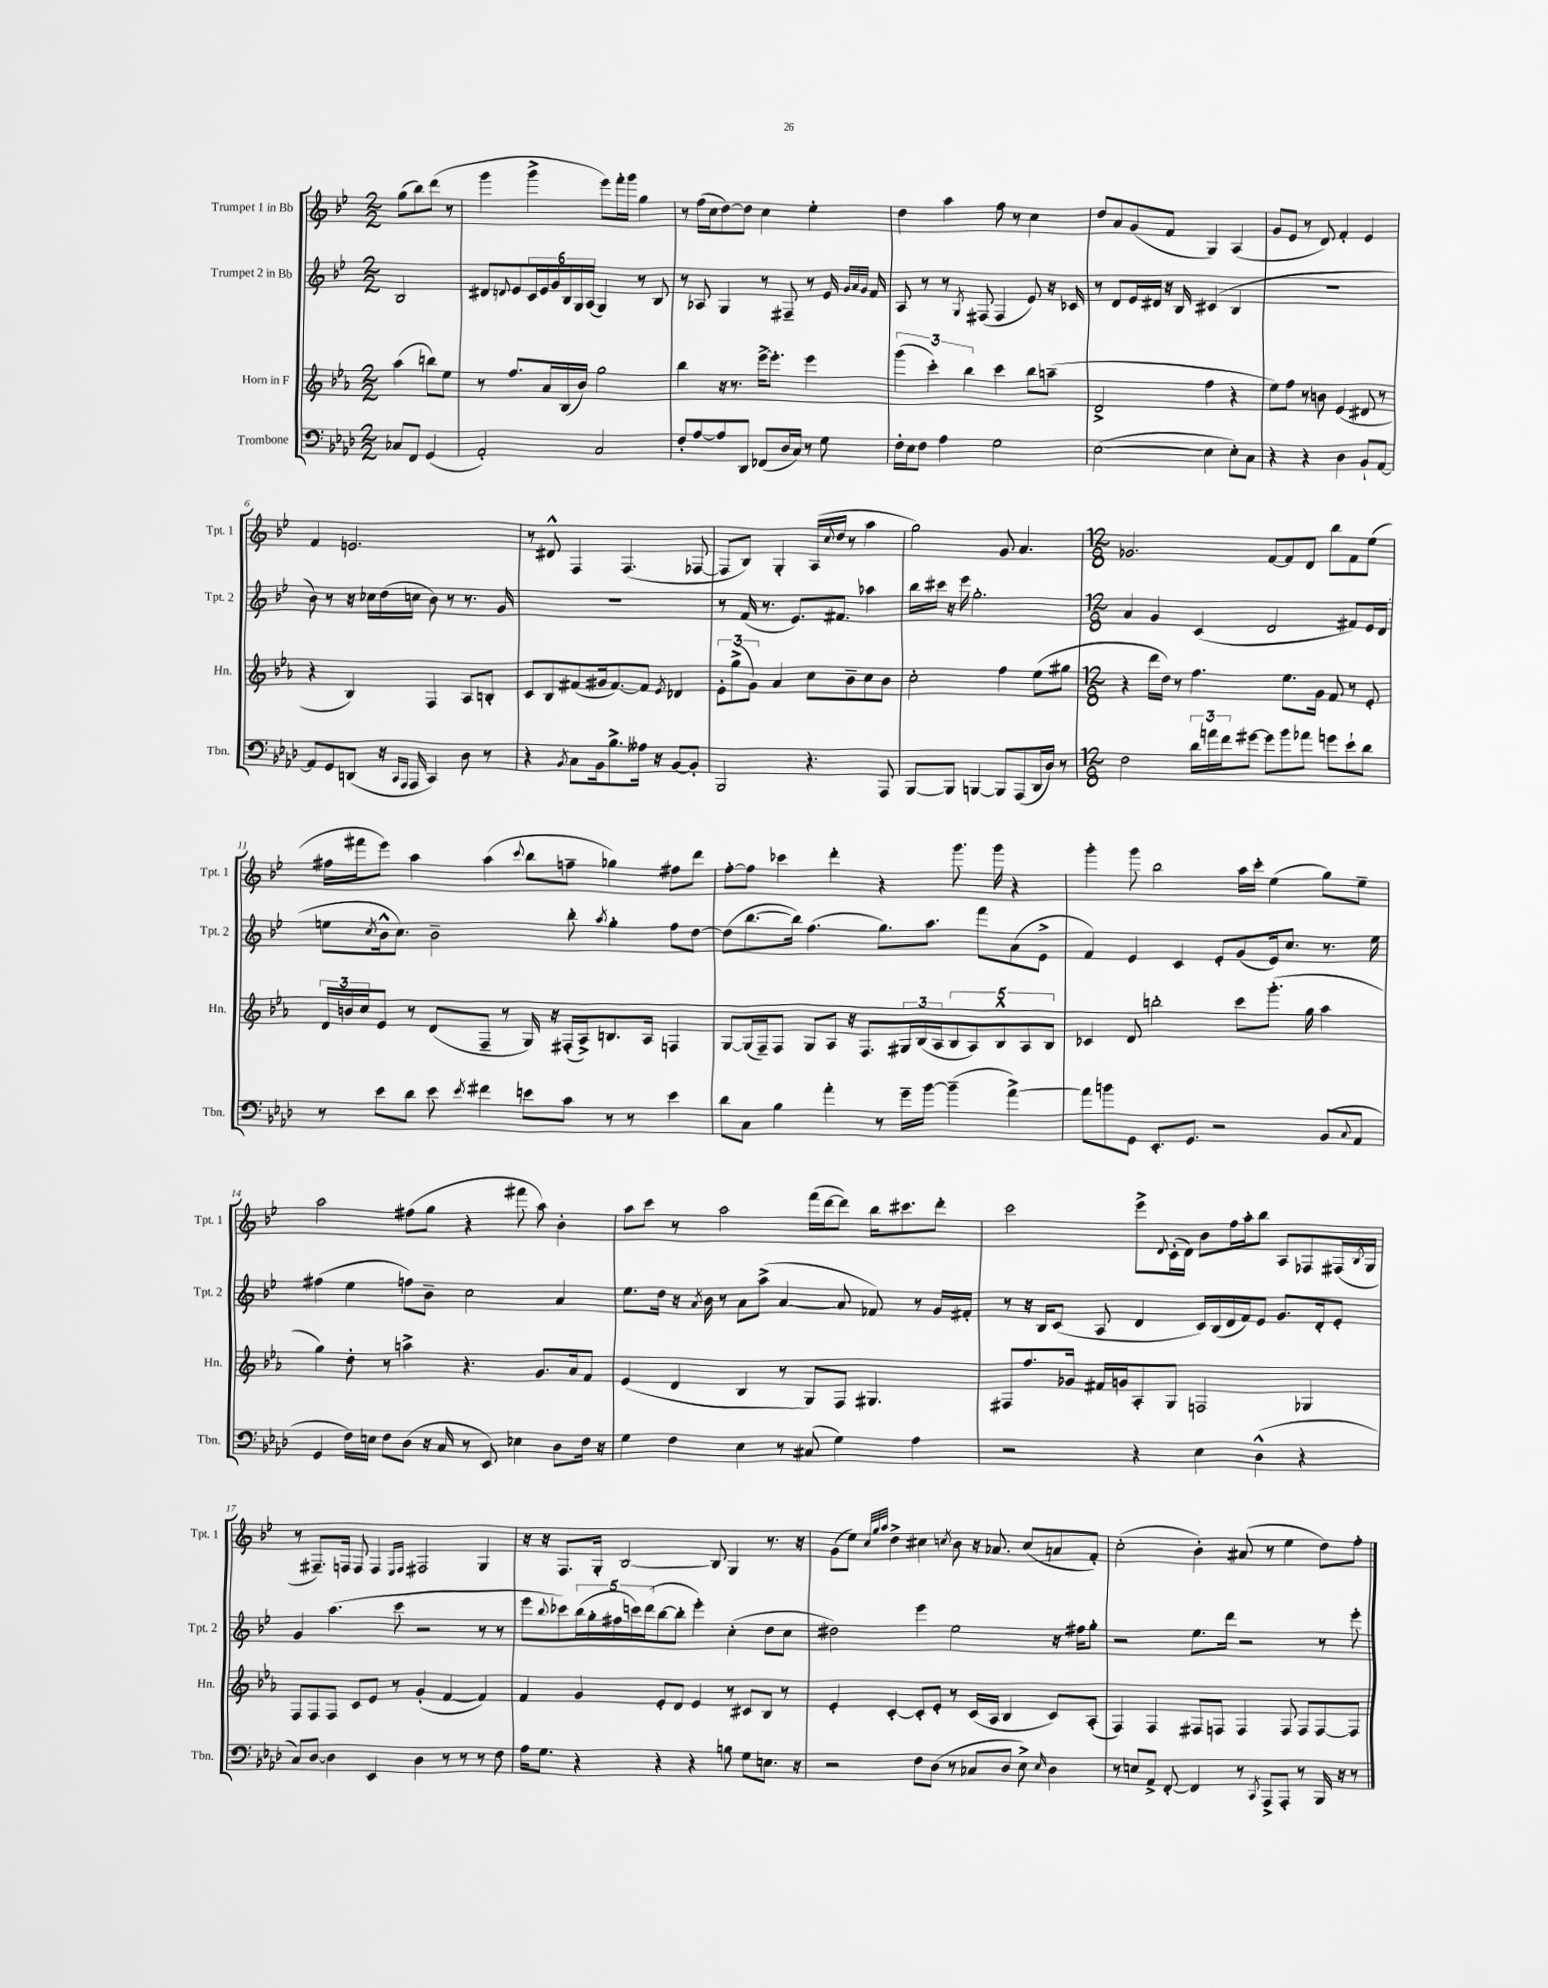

**kern	**kern	**kern	**kern
*staff4	*staff3	*staff2	*staff1
*clefF4	*clefG2	*clefG2	*clefG2
*k[b-e-a-d-]	*k[b-e-a-]	*k[b-e-]	*k[b-e-]
*M2/2	*M2/2	*M2/2	*M2/2
8C-/L	(4aa-\	2B-/	(8gg\L
8FF/J	.	.	8bb-\)
(4GG/	8bb\L)	.	(8ddd\J
.	8ee-\J	.	8r
=	=	=	=
2AA-'/)	8r	8d#/L	4ggg\
.	.	8qqd/	.
.	8.ff/L	8e-/	.
.	.	24c/L	4ggg^\
.	.	24e-/	.
.	16a-/L	.	.
.	.	24g/	.
.	(16B-/	24B-/	.
.	.	24G/	.
.	16b-/JJ)	.	.
.	.	(24A/JJ	.
2C/	2gg\	4G/)	8eee-\L)
.	.	.	16fff'\L
.	.	.	16ggg\JJ
.	.	8r	4gg\
.	.	8B-/	.
=	=	=	=
8F'/L	4bb-\	8r	8r
[8A-/	.	8A-/	(16ff\LL
.	.	.	16cc\J
8A-/]	16r	4G/	[8dd\)
.	8.r	.	.
8DD-/J	.	.	8dd\]J
(8FF-/L	[16eee-^\LK	8r	4cc\
.	8.eee-'\]J	.	.
16D-/L	.	8F#~/	.
16C/JJ)	.	.	.
8r	4eee-\	8r	4ee-'\
8G\	.	16e-/	.
.	.	32qqg/LLL	.
.	.	32qqa/	.
.	.	32qqg/JJJ	.
.	.	16f/	.
=	=	=	=
16F'\LL	(6ggg\	8A/	4dd\
16E-\J	.	.	.
8F\J	.	8r	.
.	6ccc'\)	.	.
4A-\	.	8r	4aa\
.	6bb-\	.	.
.	.	8qG/	.
.	.	(8F#/	.
2G\	4ccc\	4F#/	8ff\
.	.	.	8r
.	8bb-\L	8e-/)	4cc\
.	(8aa~\J	16r	.
.	.	16c-/	.
=	=	=	=
([2E-\	2d^/	8r	8dd/L
.	.	8d/L	8a/
.	.	16e-/L	(8g/
.	.	16d#/JJ	.
.	.	16r	8f/J
.	.	16B-/	.
4E-\]	4ff\	(4c#/	4G/)
8E-'\L)	4r	4B-/	(4A/
8C\J	.	.	.
=	=	=	=
4r	8ee-\L)	1r	8g/L
.	8ff\J	.	8e-/J
4r	8r	.	8r
.	8b\	.	8d/)
4D-\	(4e-/	.	4f'/
8BB-`/L	8d#/	.	4e-/
[8AA-/J	8r	.	.
=	=	=	=
8AA-/]L	4r	8b-\)	4f/
8GG/	.	8r	.
(8DD/J	4B-/)	16r	2.e/
.	.	16cc-\LL	.
16r	.	(16dd\	.
16qqCC/LL	.	.	.
16qqAAA-/JJ	.	.	.
16AAA-/	.	16cc\JJ	.
4CC/)	4F/	8b-\)	.
.	.	8r	.
8D-\	8A-/L	8.r	.
8r	8B'/J	.	.
.	.	16g/	.
=	=	=	=
4r	8c/L	1r	8r
.	8B-/	.	8d#^^/
8qBB-/	.	.	.
8C\L	(8f#/	.	4F/
16BB-\k	16g#/k	.	.
8.B-^\	[8.f#/)	.	.
.	.	.	(4.F/
16A--\Jk	8f#/]J	.	.
16r	.	.	.
.	8qe-/	.	.
[8BB-/L	4d-/	.	.
8BB-'/]J	.	.	[8F-/
=	=	=	=
2BBB-/	12e-'\L	8r	8F-/]L
.	(12gg^\	.	.
.	.	(16f/	8B-/J)
.	12g\J)	.	.
.	.	8.r	.
.	4a-/	.	4G'/
.	.	8.e-/L)	.
4.r	8cc\L	.	(16A/LL
.	.	.	8qqcc/
.	.	8.f#/J	16dd/JJ
.	8b-~\	.	8r
.	8cc\	4aa-\	4aa\
8AAA-/	8b-\J	.	.
=	=	=	=
[8BBB-/L	2cc'\	16bb-\LL	2gg\)
.	.	16ccc#\JJ	.
8BBB-/]J	.	16r	.
.	.	16eee-\	.
[4BBB/	.	2.gg'\	.
8BBB/]L	4ff\	.	8g/
(8AAA-/	.	.	4.a/
16DD-/L	(8ee-\L	.	.
16D-/JJ)	.	.	.
8r	8gg#\J	.	.
=	=	=	=
*M12/8	*M12/8	*M12/8	*M12/8
2F\	4r	4a/	2.g-/
.	16ddd\LL	4g/	.
.	16dd\JJ)	.	.
.	8r	.	.
24d-\LL	4.ff\	(4c/	.
24a\	.	.	.
24f\J	.	.	.
[8g#\J	.	.	.
8g#\]L	.	2d/	[8f/L
8b-\	8.ee-\L	.	8f/]
8a-\J	.	.	8d/J
.	16g\Jk	.	.
8g\L	8f/	.	8bb-\L
8e-`\	8r	8f#/L)	8f\
8d-\J	8e-'/	16e-/L	(8ee-\J
.	.	(16d/JJ	.
=	=	=	=
8r	24d/LL	8ee\L	16ff#\LL
.	24b/	.	.
.	.	.	16fff#\J
.	24cc/J	.	.
.	.	8qcc/	.
8e-\L	8e-/J	16b-^^\k	8eee-\J)
.	.	8.cc\J)	.
8d-\J	8r	.	4aa\
8e-\	(8d/L	2b-~\	.
8qe-/	.	.	.
4f#\	8F~/J	.	(4aa\
.	8r	.	.
.	.	.	8qqccc/
8e\L	16G/)	.	8bb-\L
.	16r	.	.
8c\J	(16F#'/LL	8bb-'\	8ff~\J
.	16A-^/J)	.	.
.	.	8qaa/	.
8r	8.B/	4gg'\	4gg-\)
8r	.	.	.
.	16A-/Jk	.	.
4e\	4F/	8ff\L	8ff#\L
.	.	[8dd\J	8ddd\J
=	=	=	=
8d-\L	[8G/L	(8dd\]L	[8ff'\L
8C\J	(16G/]L	[8.bb-\	8ff\]J
.	16F~/J)	.	.
4B-\	8F/J	.	4ccc-\
.	.	16bb-\]Jk)	.
.	8G/L	(4.ff\	.
4a-'\	8A-/J	.	4ddd'\
.	16r	.	.
.	8.F/L	.	.
8r	.	8.gg\L)	4r
16g~\LL	24G#/L	.	.
.	(24B-/	.	.
[16b-\JJ	.	8.aa\J	.
.	24A-/J	.	.
(4b-~\]	10B-/	.	8.ggg\
.	10A-/)	.	.
.	.	8fff\L	.
.	.	.	16ggg\
.	10B-^^/	.	.
[4a-^\)	.	(8a\	4r
.	10A-/	.	.
.	.	8e-^\J	.
.	10B-/J	.	.
=	=	=	=
8a-\]L	4c-/	4f/)	4ggg'\
8b\	.	.	.
8GG\J	8d/	4e-/	8ggg\
8.EE-'/L	2bb'\	.	2bb-\
.	.	4c/	.
8.GG/J	.	.	.
2r	.	8e-'/L	.
.	8ccc\L	(8g/	16aa\LL
.	.	.	16ccc'\JJ
.	(8.ggg'\J	16e-/k)	(4ee-\
.	.	8.cc/J	.
.	16gg\	.	.
(8BB-/L	4aa-\	8.r	8gg\L)
8qqC/	.	.	.
8AA-/J	.	.	8ee-~\J
.	.	16ee-\	.
=	=	=	=
4GG/	4gg\)	(4ff#\	2aa\
16F\LL)	8dd'\	4ee-\	.
16E\JJ	.	.	.
8F\L	8r	.	.
(8D-\J	4aa^\	8ff\L)	(8ff#\L
16r	.	8b-~\J	8gg\J
16C/	.	.	.
8r	4.r	2cc\	4r
8EE-/)	.	.	.
4E-\	.	.	8fff#\
.	8.g/L	.	8aa\)
8D-\L	.	4a/	4b-'\
.	16a-/k	.	.
16F\Jk	8f/J	.	.
16r	.	.	.
=	=	=	=
4G\	(4e-/	8.ee-\L	8aa\L
.	.	.	8ccc\J
.	.	16dd\Jk	.
4F\	4d/	16r	8r
.	.	8qa/	.
.	.	16b-\	.
.	.	8r	2aa\
4E-\	4B-/	8a\L	.
.	.	(8aa^\J	.
8r	8r	[4a/	.
(8C#/	8G/L)	.	(16fff\LL
.	.	.	[16ddd\J
4G\)	8F/J	8a/]	8ddd\]J)
.	4.G#/	8f-/)	16bb-\LK
.	.	.	8.ccc#\
4A-\	.	8r	.
.	.	16g/LL	8ddd'\J
.	.	16f#'/JJ	.
=	=	=	=
2r	8F#/L	8r	2ccc\
.	8.ff/	16r	.
.	.	16B-/LK	.
.	.	(8c/J	.
.	16g-/Jk	.	.
.	16f#/LL	8A/	.
.	16g/J	.	.
4r	8A-'/	4d/	8eee-^\L
.	.	.	8qqd/
.	8G/J	.	(16c'\L
.	.	.	16d\JJ)
4E-\	2F/	16c/LL)	8b-\L
.	.	(16B-/	.
.	.	16d/	16ff\L
.	.	16f/J)	16aa'\J
(4D-^^\	.	8e-/J	8bb-\J
.	.	8.g/L	8A/L
4r	4G-/	.	8F-/
.	.	16d'/k	.
.	.	8e-'/J	(16F#/L
.	.	.	8qB-/
.	.	.	16G/JJ
=	=	=	=
8C/L)	8F/L	4g/	8r
[8D-/J	8F/	.	8.F#~/L)
4D-\]	8F/J	(4.aa\	.
.	.	.	16F/Jk
.	8c/L	.	8F/
4EE-/	8e-/J	.	4F/
.	8r	8ccc\	.
.	.	.	16qqE-/LL
.	.	.	16qqF/JJ
4D-\	(4g'/	2r	2F#/
8r	[4f/	.	.
8r	.	.	.
8r	4f/])	8r	4G/
8F\	.	8r	.
=	=	=	=
16A-\LK	4f/	8eee-\L	16r
8.G\J	.	.	16r
.	.	8qqbb-/	.
.	.	8ccc-\)	8.F/L
4r	4g/	(20bb-\L	.
.	.	20gg'\	.
.	.	.	16G'/Jk
.	.	20ff#\	.
.	.	.	[2B-/
.	.	20ccc\)	.
.	.	(20ddd\J	.
4r	8e-'/L	[8bb-\	.
.	8d/J	8bb-'\]J	.
4r	4e-/	4eee-'\)	.
.	.	.	8B-/]
8B\	8r	(4cc'\	4G/
8G\L	8c#/L	.	.
8.E\J	8B-/J	8dd\L	8.r
.	8r	8cc\J	.
16r	.	.	16r
=	=	=	=
2r	4e-'/	2dd#\)	(8g\L
.	.	.	8ee-\J)
.	.	.	32qqcc/LLL
.	.	.	32qqgg/
.	.	.	32qqaa/JJJ
.	[4c'/	.	4dd^\
8F\L	8c'/]L	4eee-\	4cc#\
(8D-\J	8e-'/J	.	.
.	.	.	8qcc/
8r	8r	2ee-\	8b-\
8C-/L	(16c/LL	.	16r
.	16A-/JJ	.	8.a-/
8D-/J	4B-/	.	.
8E-^\)	.	.	(8cc/L
16qqE-/	.	.	.
4D-\	8c/L)	16r	8a/
.	.	16ff#\LK	.
.	(8A-'/J	8gg'\J	8f'/J)
=	=	=	=
8r	4F/)	2r	(2cc'\
8E/L	.	.	.
8AA-^/J	4F/	.	.
[8FF'/	.	.	.
4FF/]	8F#/L	8.ee-\L	4b-'\)
.	8F/J	.	.
.	.	16ddd\Jk	.
8r	4F/	2r	(8a#/
8qCC/	.	.	.
8AAA-^/L	.	.	8r
8AAA-'/J	8F/	.	4ee-\
8r	8F/L	.	.
16BBB-/	[8F/	8r	8dd\L)
16r	.	.	.
8r	8F/]J	8eee-'\	8ff'\J
==	==	==	==
*-	*-	*-	*-
